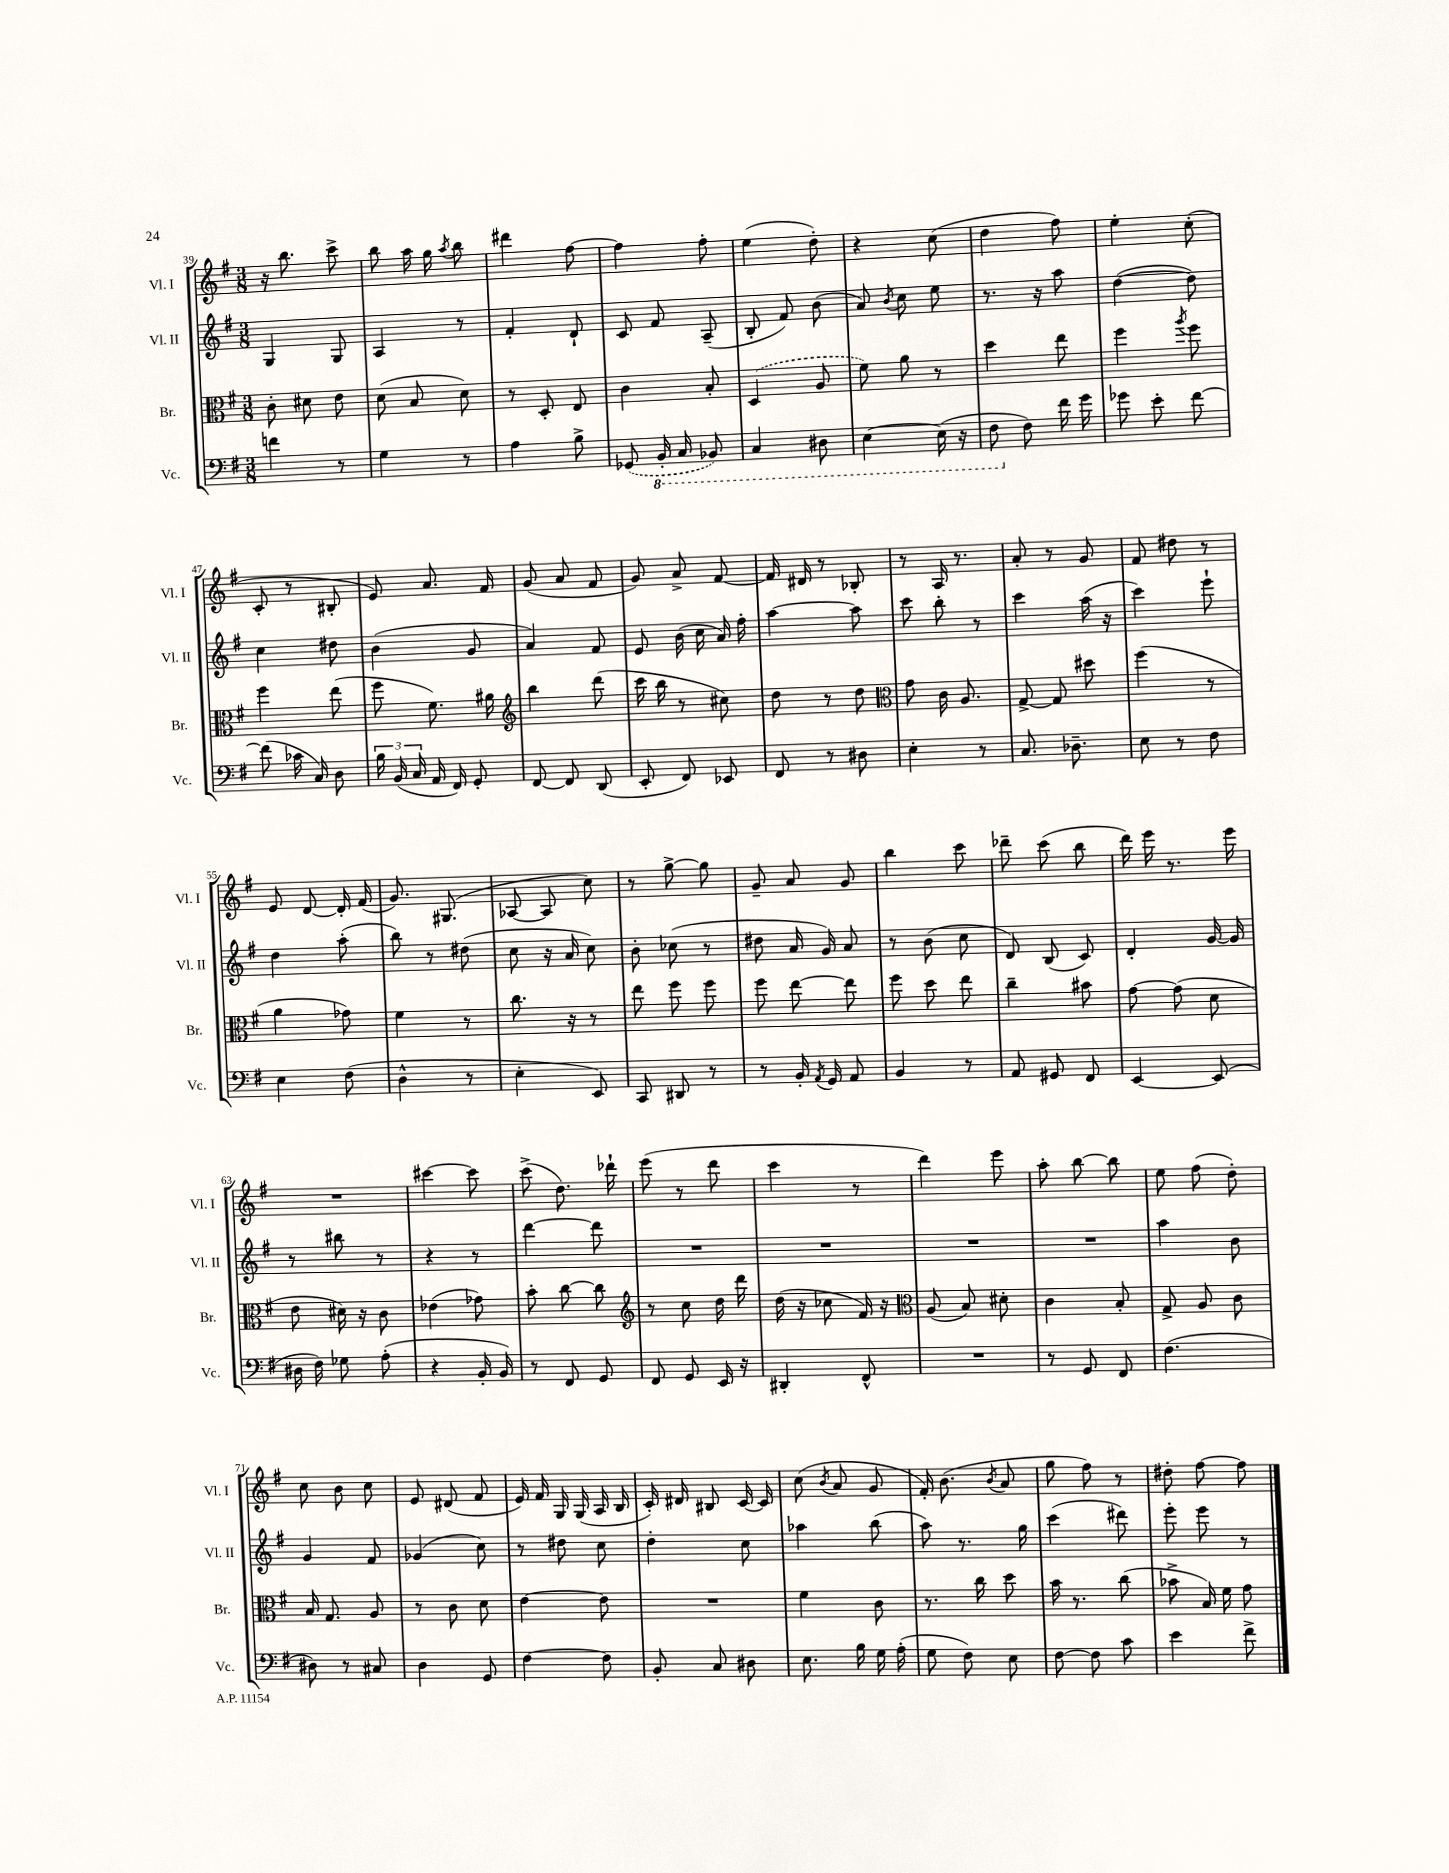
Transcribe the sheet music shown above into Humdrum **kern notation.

**kern	**kern	**kern	**kern
*part4	*part3	*part2	*part1
*staff4	*staff3	*staff2	*staff1
*I"Vc.	*I"Br.	*I"Vl. II	*I"Vl. I
*I'Vc.	*I'Br.	*I'Vl. II	*I'Vl. I
*clefF4	*clefC3	*clefG2	*clefG2
*k[f#]	*k[f#]	*k[f#]	*k[f#]
*M3/8	*M3/8	*M3/8	*M3/8
=39	=39	=39	=39
4fn\	8c'\	4G/	16r
.	.	.	8.bb\
.	8d#X\	.	.
8r	8e\	8G/	8ccc^\
=40	=40	=40	=40
4G\	(8d\	4A/	8bb\
.	8B/	.	16aa\
.	.	.	16gg\
.	.	.	8qaa/
8r	8d\)	8r	8bb\
=41	=41	=41	=41
4A\	8r	4f#'/	4ddd#X\
.	8D'/	.	.
8B^\	8E/	8d`/	[8ff#\
=42	=42	=42	=42
(8GG-X/	4c\	8c/	4ff#\]
*8ba	*	*	*
16BBB'/	.	8f#/	.
16CC/	.	.	.
8BBB-X/)	8B'/	(8A~/	8ff#'\
=43	=43	=43	=43
4CC/	(4D/	8B'/	(4ee\
.	.	8f#/)	.
8DD#X\	8A/	(8b\	8dd'\)
=44	=44	=44	=44
[4EE\	8f#\)	8a/)	4r
.	.	8qb/	.
.	8a\	8cc\	.
(16EE\]	8r	8ee\	(8cc\
16r	.	.	.
=45	=45	=45	=45
8FF#\	4dd\	8.r	4dd\
*X8ba	*	*	*
8F#\)	.	.	.
.	.	16r	.
16f#\	8ee\	8aa\	8ff#\)
16g\	.	.	.
=46	=46	=46	=46
8g-X\	4ff#\	([4dd\	4ee'\
8e'\	.	.	.
.	8qaa/	.	.
[8f#\	8ff#\	8dd\])	(8cc'\
!!LO:LB:g=z
=47	=47	=47	=47
(8f#\]	4ff#\	4cc\	8c'/
16c-X\	.	.	8r
16C/)	.	.	.
8D\	(8ee\	8dd#X\	8B#X'/
=48	=48	=48	=48
24B\	8ff#\	(4b\	8e/)
(24BB/	.	.	.
24C/	.	.	.
16AA/	8.f#\)	.	8.a/
16FF#/)	.	.	.
8GG'/	.	8g/	.
.	16a#X\	.	16f#/
=49	=49	=49	=49
*	*clefG2	*	*
[8FF#/	4bb\	4a/)	(8g/
8FF#/]	.	.	8a/
(8DD/	(8ddd\	8f#/	8f#/
=50	=50	=50	=50
8EE'/	16ccc\	8e/	8g/)
.	16bb\	.	.
8FF#/)	8r	(16b\	8a^/
.	.	16cc\	.
8EE-X/	8cc#X\)	16a/)	[8f#/
.	.	16ff#'\	.
=51	=51	=51	=51
8FF#/	8dd\	[4aa\	16f#/]
.	.	.	16d#X/
8r	8r	.	8r
8D#X\	8dd\	8aa\]	8B-X'/
=52	=52	=52	=52
*	*clefC3	*	*
4E'\	8g\	8ccc\	8r
.	16c\	8bb'\	16A/
.	8.A/	.	8.r
8r	.	8r	.
=53	=53	=53	=53
8.C/	[8G^/	4ccc\	8a'/
.	8G/]	.	8r
8.D-X~\	.	.	.
.	8dd#X\	(16aa\	8g/
.	.	16r	.
=54	=54	=54	=54
8E\	(4ff#\	4ccc\)	8f#/
8r	.	.	8dd#X\
8F#\	8r	8eee`\	8r
!!LO:LB:g=z
=55	=55	=55	=55
4E\	4a\	4dd\	8e/
.	.	.	[8d/
(8F#\	8g-X\)	(8aa'\	16d'/]
.	.	.	(16f#/
=56	=56	=56	=56
4D^^\	4f#\	8bb\)	8.g/)
.	.	8r	.
.	.	.	(8.G#X/
8r	8r	(8dd#X\	.
=57	=57	=57	=57
4E'\	8.cc\	8cc\	[8A-X/
.	.	16r	8A-/]
.	16r	16a/	.
8EE/)	8r	8cc\)	8cc\)
=58	=58	=58	=58
8CC/	8ee\	8b'\	8r
8DD#X/	8ff#\	(8cc-X\	[8gg^\
8r	8ff#\	8r	8gg\]
=59	=59	=59	=59
8r	8ff#\	8dd#X\	8g~/
16BB'/	[8ee\	16a/	8a/
8qAA/	.	.	.
16GG/	.	16g/)	.
8AA/	8ee\]	8a/	8g/
=60	=60	=60	=60
4BB/	8ff#\	8r	4bb\
.	8dd\	(8b\	.
8r	8ee\	8cc\	8ccc\
=61	=61	=61	=61
8AA/	4cc~\	8d/)	8ddd-X~\
8GG#X/	.	(8B/	(8ccc\
8FF#/	8b#X\	8c/)	8bb\
=62	=62	=62	=62
[4EE/	[8g\	4d'/	16ddd\)
.	.	.	16eee\
.	(8g\]	.	8.r
(8EE/]	8d\	[16g/	.
.	.	16g/]	16eee\
!!LO:LB:g=z
=63	=63	=63	=63
16D#X\	8e\	8r	4.r
16F#\)	.	.	.
8G-X\	16d#X\)	8bb#X\	.
.	16r	.	.
(8A'\	8c\	8r	.
=64	=64	=64	=64
4r	(4e-X\	4r	[4ccc#X\
16BB'/	8g-X\)	8r	8ccc#\]
16BB/)	.	.	.
=65	=65	=65	=65
8r	8b'\	[4ddd\	(8ccc^\
8FF#/	[8cc\	.	8.dd\)
8GG/	8cc\]	8ddd\]	.
.	.	.	16ddd-X`\
=66	=66	=66	=66
*	*clefG2	*	*
8FF#/	8r	4.r	(8eee\
8GG/	8cc\	.	8r
16EE/	16dd\	.	8ddd\
16r	16ddd\	.	.
=67	=67	=67	=67
4DD#X'/	(16dd\	4.r	4ccc\
.	16r	.	.
.	8cc-X\	.	.
8FF#^^/	16f#/)	.	8r
.	16r	.	.
=68	=68	=68	=68
*	*clefC3	*	*
4.r	(8A/	4.r	4ddd\)
.	8B/)	.	.
.	8d#X'\	.	8eee\
=69	=69	=69	=69
8r	4c\	4.r	8aa'\
8GG/	.	.	[8bb\
8FF#/	8B'/	.	8bb\]
=70	=70	=70	=70
(4.F#\	8G^/	4aa\	8ee\
.	8A/	.	(8ff#\
.	8c\	8b\	8dd'\)
!!LO:LB:g=z
=71	=71	=71	=71
8D#X\)	16B/	4g/	8cc\
.	8.G/	.	.
8r	.	.	8b\
8C#X/	8A/	8f#/	8cc\
=72	=72	=72	=72
4D\	8r	(4g-X/	8e/
.	8c\	.	(8d#X/
8GG/	8d\	8cc\)	8f#/
=73	=73	=73	=73
[4F#\	[4e\	8r	16e/)
.	.	.	16f#/
.	.	8dd#X\	16G/
.	.	.	(16G/
8F#\]	8e\]	8cc\	16A/
.	.	.	16B/
=74	=74	=74	=74
8BB'/	4.r	4dd'\	16c'/)
.	.	.	16d#X/
8C/	.	.	8B#X/
8D#X\	.	8cc\	[16c/
.	.	.	16c/]
=75	=75	=75	=75
8.E\	4f#\	4aa-X\	(8cc\
.	.	.	8qb/
.	.	.	8a/
16B\	.	.	.
16G\	8c\	(8bb\	8g/
(16A'\	.	.	.
=76	=76	=76	=76
8G\	8.r	8aa\)	16f#'/)
.	.	.	(8.b\
8F#\)	.	8.r	.
.	16cc\	.	.
.	.	.	8qb/
8E\	8dd\	.	8a/
.	.	16gg\	.
=77	=77	=77	=77
[8F#\	16b\	(4ccc\	8gg\
.	8.r	.	.
8F#\]	.	.	8ff#\)
8c\	(8cc\	8ddd#X\)	8r
=78	=78	=78	=78
4e\	8b-X^\	8eee'\	8dd#X'\
.	16B/)	8eee\	[8ff#\
.	16f#\	.	.
8f#^\	8g\	8r	8ff#\]
==	==	==	==
*-	*-	*-	*-
